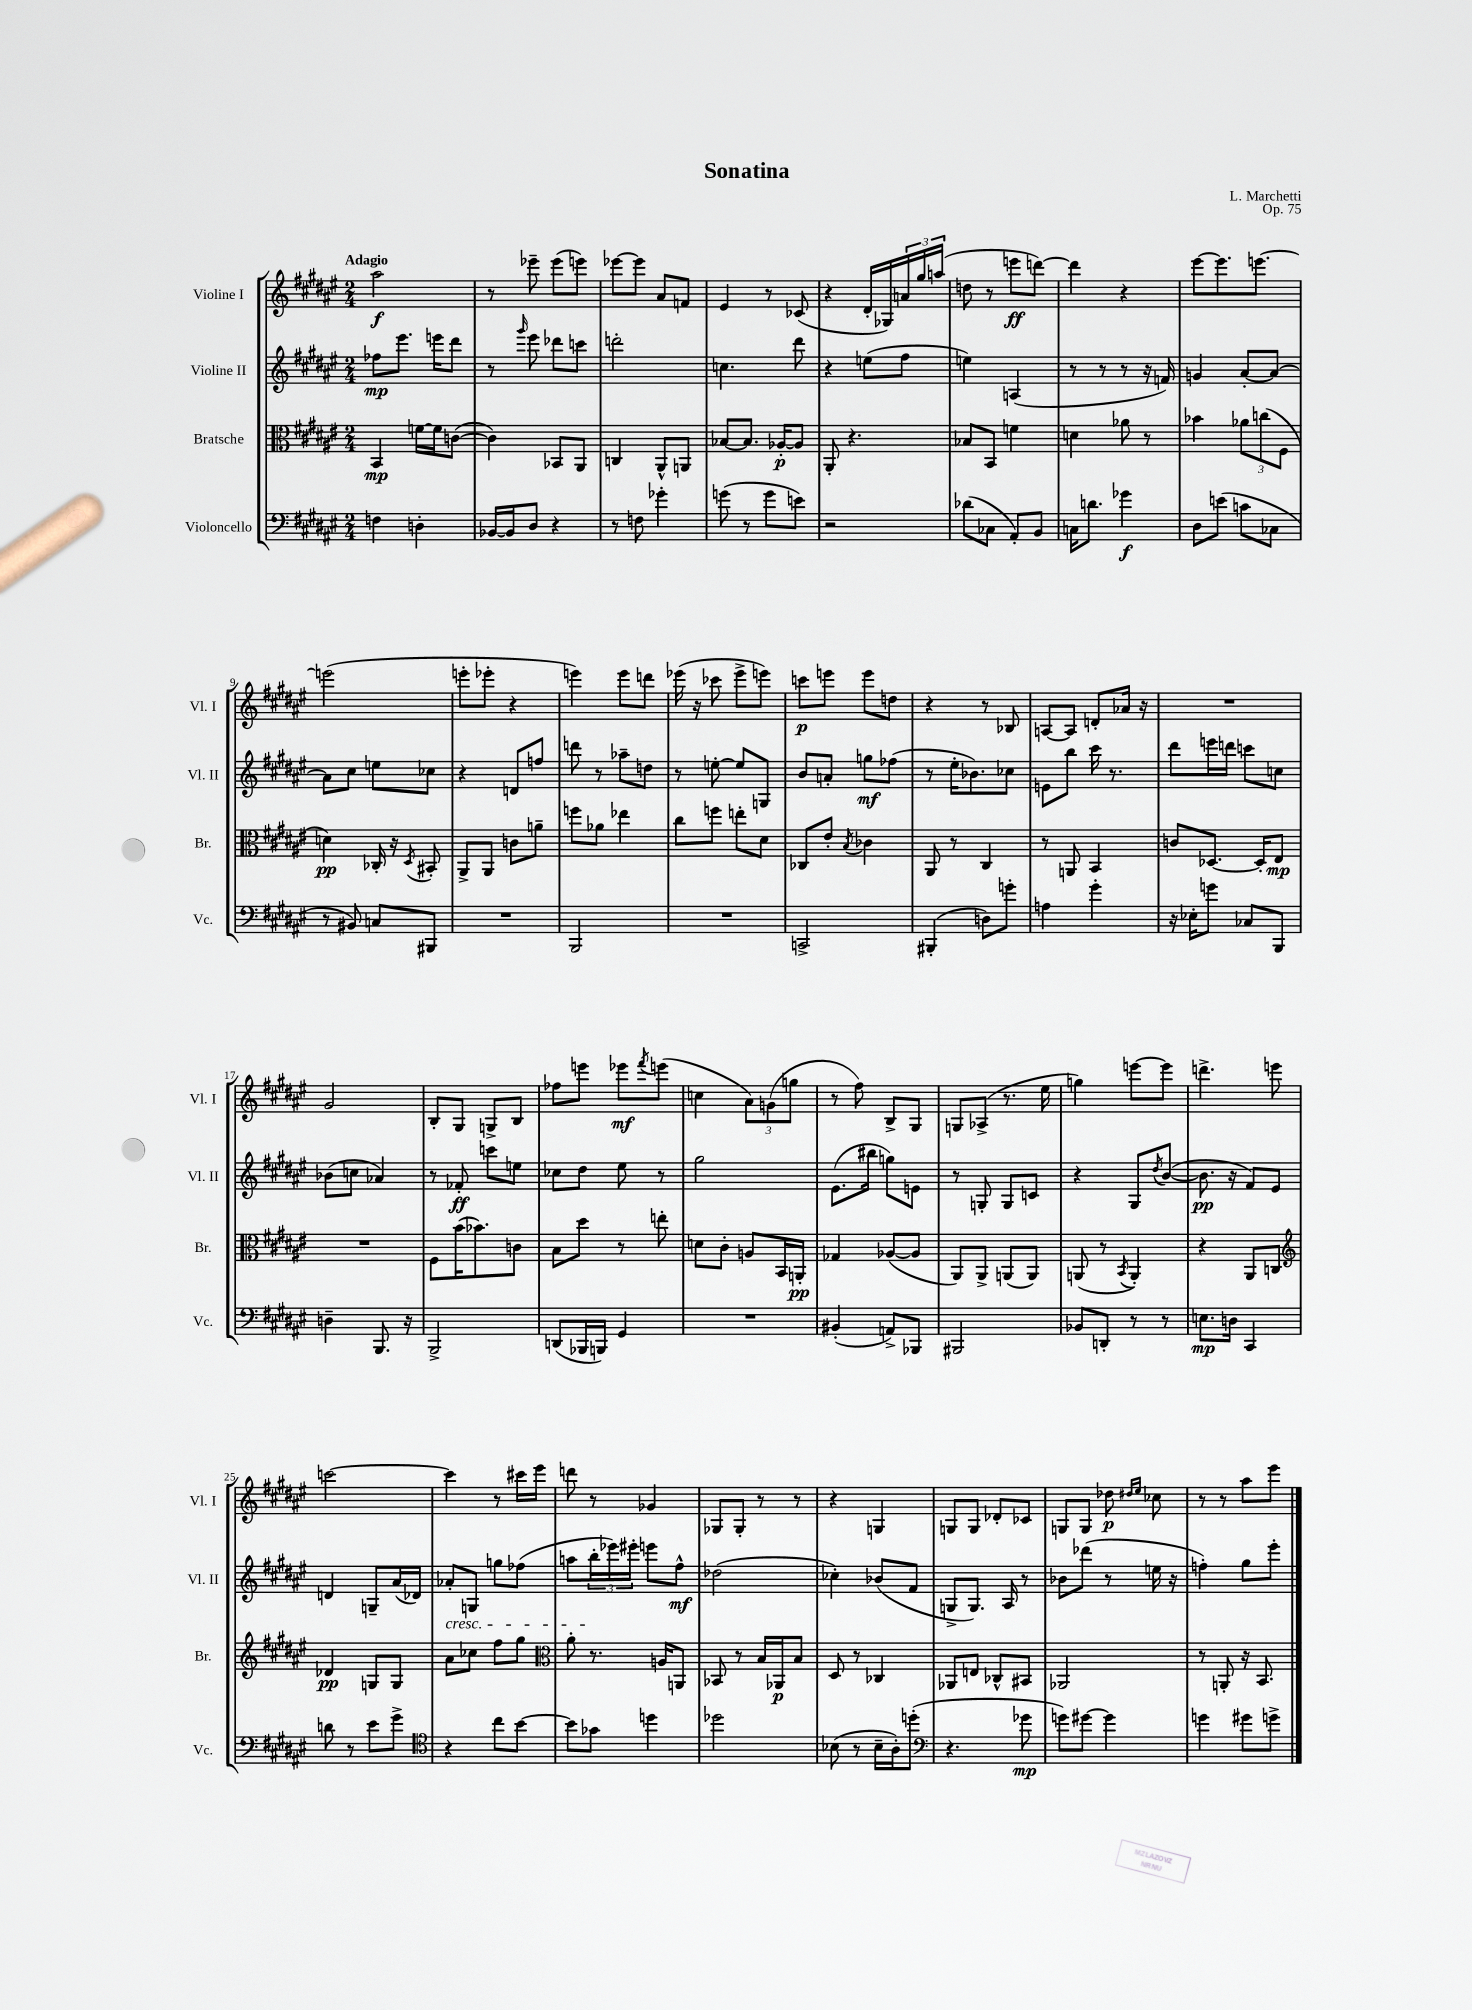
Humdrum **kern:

**kern	**dynam	**kern	**dynam	**kern	**dynam	**kern	**dynam
*part4	*part4	*part3	*part3	*part2	*part2	*part1	*part1
*staff4	*staff4	*staff3	*staff3	*staff2	*staff2	*staff1	*staff1
*I"Violoncello	*	*I"Bratsche	*	*I"Violine II	*	*I"Violine I	*
*I'Vc.	*	*I'Br.	*	*I'Vl. II	*	*I'Vl. I	*
*clefF4	*	*clefC3	*	*clefG2	*	*clefG2	*
*k[f#c#g#d#a#e#]	*	*k[f#c#g#d#a#e#]	*	*k[f#c#g#d#a#e#]	*	*k[f#c#g#d#a#e#]	*
*M2/4	*	*M2/4	*	*M2/4	*	*M2/4	*
=1	=1	=1	=1	=1	=1	=1	=1
!	!	!	!	!	!	!LO:TX:a:B:t=Adagio	!
4Fn\	.	4BB/	mp	8ff-X\L	mp	2aa#\	f
.	.	.	.	8.eee#\J	.	.	.
4Dn'\	.	[16fn\LL	.	.	.	.	.
.	.	16f\J]	.	16eeen\KL	.	.	.
.	.	([8cn\J	.	8ddd#\J	.	.	.
=2	=2	=2	=2	=2	=2	=2	=2
[16BB-X/LL	.	4c\])	.	8r	.	8r	.
16BB-/J]	.	.	.	.	.	.	.
.	.	.	.	16qqggg#/	.	.	.
8D#/J	.	.	.	8eee#\	.	8eee-X~\	.
4r	.	8BB-X/L	.	8ddd-X\L	.	(8eee-\L	.
.	.	8AA#/J	.	8cccn\J	.	8eeen\J)	.
=3	=3	=3	=3	=3	=3	=3	=3
8r	.	4Cn/	.	2dddn'\	.	[8eee-X\L	.
8Fn\	.	.	.	.	.	8eee-\J]	.
4g-X'\	.	8AA#^^/L	.	.	.	8a#/L	.
.	.	8AAn/J	.	.	.	8fn/J	.
=4	=4	=4	=4	=4	=4	=4	=4
(8gn\	.	[8B-X/L	.	4.ccn\	.	4e#/	.
8r	.	8.B-/J]	.	.	.	.	.
8g\L	.	.	.	.	.	8r	.
.	.	[16A-X'/KL	p	.	.	.	.
8en\J)	.	8A-/J]	.	8ddd#\	.	(8c-X/	.
=5	=5	=5	=5	=5	=5	=5	=5
2r	.	8AA#'/	.	4r	.	4r	.
.	.	4.r	.	.	.	.	.
.	.	.	.	(8een\L	.	16d#'/LL	.
.	.	.	.	.	.	16G-X/)	.
.	.	.	.	8ff#\J	.	24an/	.
.	.	.	.	.	.	24gg#/	.
.	.	.	.	.	.	(24aan/JJ	.
=6	=6	=6	=6	=6	=6	=6	=6
(8d-X\L	.	8B-X/L	.	4een\)	.	8ddn\	.
8C-X\J	.	8BB/J	.	.	.	8r	.
8AA#'/L)	.	4fn\	.	(4An/	.	8eeen\L	ff
8BB/J	.	.	.	.	.	[8dddn\J)	.
=7	=7	=7	=7	=7	=7	=7	=7
16Cn\KL	.	4dn\	.	8r	.	4ddd\]	.
8.dn\J	.	.	.	.	.	.	.
.	.	.	.	8r	.	.	.
4g-X\	f	8a-X\	.	8r	.	4r	.
.	.	8r	.	16r	.	.	.
.	.	.	.	16fn/)	.	.	.
=8	=8	=8	=8	=8	=8	=8	=8
8D#\L	.	4b-X\	.	4gn/	.	[8eee#\L	.
(8en\J	.	.	.	.	.	8.eee#\]	.
8cn\L	.	12a-X\L	.	[8a#'/L	.	.	.
.	.	.	.	.	.	[8.eeen\J	.
.	.	(12ccn\	.	.	.	.	.
8C-X\J	.	.	.	8a#/J_	.	.	.
.	.	12F#\J	.	.	.	.	.
!!LO:LB:g=z
=9	=9	=9	=9	=9	=9	=9	=9
8r	.	4dn\)	pp	8a#\L]	.	(2eeen\]	.
8BB#X/)	.	.	.	8cc#\J	.	.	.
8Cn/L	.	16C-X'/	.	8een\L	.	.	.
.	.	16r	.	.	.	.	.
.	.	8qD#/	.	.	.	.	.
8BBB#X/J	.	8BB#X'/	.	8cc-X\J	.	.	.
=10	=10	=10	=10	=10	=10	=10	=10
2r	.	8AA#^/L	.	4r	.	8eeen'\L	.
.	.	8AA#/J	.	.	.	8eee-X'\J	.
.	.	8cn\L	.	8dn/L	.	4r	.
.	.	8an~\J	.	8ffn/J	.	.	.
=11	=11	=11	=11	=11	=11	=11	=11
2BBB/	.	8ffn\L	.	8dddn\	.	4eeen\)	.
.	.	8a-X\J	.	8r	.	.	.
.	.	4ee-X\	.	8aa-X~\L	.	8eee\L	.
.	.	.	.	8ddn\J	.	8dddn\J	.
=12	=12	=12	=12	=12	=12	=12	=12
2r	.	8cc#\L	.	8r	.	(16eee-X\	.
.	.	.	.	.	.	16r	.
.	.	8ffn\J	.	[8een'\	.	8ccc-X\	.
.	.	8een'\L	.	8ee/L]	.	8eee-^\L	.
.	.	8d#\J	.	8Gn/J	.	8eeen\J)	.
=13	=13	=13	=13	=13	=13	=13	=13
2CCn^/	.	8C-X/L	.	8b/L	.	8cccn\L	p
.	.	8e#'/J	.	8an'/J	.	8eeen\J	.
.	.	8qB/	.	.	.	.	.
.	.	4c-X\	.	8ggn\L	mf	8eee\L	.
.	.	.	.	(8ff-X\J	.	8ddn\J	.
=14	=14	=14	=14	=14	=14	=14	=14
(4BBB#X'/	.	8AA#/	.	8r	.	4r	.
.	.	8r	.	16ee#'\KL	.	.	.
.	.	.	.	8.b-X\)	.	.	.
8Dn\L)	.	4C#/	.	.	.	8r	.
8gn'\J	.	.	.	8cc-X\J	.	8B-X/	.
=15	=15	=15	=15	=15	=15	=15	=15
4An\	.	8r	.	8en\L	.	[8An/L	.
.	.	8AAn/	.	8bb\J	.	8A/J]	.
4g#'\	.	4BB/	.	16ccc#\	.	8dn'/L	.
.	.	.	.	8.r	.	.	.
.	.	.	.	.	.	16a-X/Jk	.
.	.	.	.	.	.	16r	.
=16	=16	=16	=16	=16	=16	=16	=16
16r	.	8cn/L	.	8ddd#\L	.	2r	.
16E-X'\KL	.	.	.	.	.	.	.
8gn\J	.	[8.D-X/J	.	16eeen\L	.	.	.
.	.	.	.	16dddn\JJ	.	.	.
8C-X/L	.	.	.	8cccn\L	.	.	.
.	.	16D-'/KL]	.	.	.	.	.
8BBB/J	.	8E#/J	mp	8ccn\J	.	.	.
!!LO:LB:g=z
=17	=17	=17	=17	=17	=17	=17	=17
4Dn~\	.	2r	.	(8b-X\L	.	2g#/	.
.	.	.	.	8ccn\J	.	.	.
8.BBB/	.	.	.	4a-X/)	.	.	.
16r	.	.	.	.	.	.	.
=18	=18	=18	=18	=18	=18	=18	=18
2BBB^/	.	8F#\L	.	8r	.	8B'/L	.
.	.	(16b\K	.	8f-X'/	ff	8G#/J	.
.	.	8.b-X\)	.	.	.	.	.
.	.	.	.	8cccn\L	.	8Gn^/L	.
.	.	8cn\J	.	8een\J	.	8B/J	.
=19	=19	=19	=19	=19	=19	=19	=19
(8DDn/L	.	8B\L	.	8cc-X\L	.	8ff-X\L	.
16BBB-X/L	.	8dd#\J	.	8dd#\J	.	8eeen\J	.
16BBBn/JJ)	.	.	.	.	.	.	.
4GG#/	.	8r	.	8ee#\	.	8eee-X\L	mf
.	.	.	.	.	.	8qfff#/	.
.	.	8een'\	.	8r	.	(8eeen\J	.
=20	=20	=20	=20	=20	=20	=20	=20
2r	.	8dn\L	.	2gg#\	.	4ccn\	.
.	.	8c#'\J	.	.	.	.	.
.	.	8An/L	.	.	.	12a#\L)	.
.	.	.	.	.	.	(12gn\	.
.	.	16BB/L	.	.	.	.	.
.	.	.	.	.	.	12ggn\J	.
.	.	16AAn'/JJ	pp	.	.	.	.
=21	=21	=21	=21	=21	=21	=21	=21
(4BB#X'/	.	4G-X/	.	(8.e#\L	.	8r	.
.	.	.	.	.	.	8ff#\)	.
.	.	.	.	16bb#X\Jk	.	.	.
8AAn^/L)	.	([8A-X/L	.	8ggn\L)	.	8B^/L	.
8BBB-X/J	.	8A-/J]	.	8en\J	.	8G#/J	.
=22	=22	=22	=22	=22	=22	=22	=22
2BBB#X/	.	8AA#/L)	.	8r	.	8Gn/L	.
.	.	8AA#^/J	.	8Gn'/	.	(8A-X^/J	.
.	.	(8AAn/L	.	8G/L	.	8.r	.
.	.	8AA/J)	.	8cn/J	.	.	.
.	.	.	.	.	.	16ee#\	.
=23	=23	=23	=23	=23	=23	=23	=23
8BB-X/L	.	(8AAn/	.	4r	.	4ggn\)	.
8DDn'/J	.	8r	.	.	.	.	.
.	.	8qBB/	.	.	.	.	.
8r	.	4AA'/)	.	8G#/L	.	[8eeen\L	.
.	.	.	.	8qdd#/	.	.	.
8r	.	.	.	([8b/J	.	8eee\J]	.
=24	=24	=24	=24	=24	=24	=24	=24
8.En\L	mp	4r	.	8.b\]	pp	4.dddn^\	.
16Dn\Jk	.	.	.	16r	.	.	.
4CC#/	.	8AA#/L	.	8f#/L)	.	.	.
.	.	8Cn/J	.	8e#/J	.	8eeen\	.
!!LO:LB:g=z
=25	=25	=25	=25	=25	=25	=25	=25
*	*	*clefG2	*	*	*	*	*
8dn\	.	4d-X/	pp	4dn/	.	[2cccn\	.
8r	.	.	.	.	.	.	.
8e#\L	.	8Gn/L	.	8Gn~/L	.	.	.
8g#^\J	.	8G/J	.	(16a#/L	.	.	.
.	.	.	.	16d-X/JJ)	.	.	.
=26	=26	=26	=26	=26	=26	=26	=26
*clefC4	*	*	*	*	*	*	*
!	!	!	!	!LO:TX:b:i:t=cresc.	!	!	!
4r	.	8a#\L	.	8a-X'/L	.	4ccc\]	.
.	.	8cc-X\J	.	8Gn/J	.	.	.
8cc#\L	.	8ff#\L	.	8ggn\L	.	8r	.
[8b\J	.	8gg#\J	.	(8ff-X\J	.	16ccc#X\LL	.
.	.	.	.	.	.	16eee#\JJ	.
=27	=27	=27	=27	=27	=27	=27	=27
*	*	*clefC3	*	*	*	*	*
8b\L]	.	8a#'\	.	8aan\L	.	8dddn\	.
8g-X\J	.	8.r	.	24bb'\L	.	8r	.
.	.	.	.	24eee-X\)	.	.	.
.	.	.	.	24eee#X'\JJ	.	.	.
4ddn\	.	.	.	8eeen\L	.	4g-X/	.
.	.	16An/KL	.	.	.	.	.
.	.	8AAn/J	.	8ff#^^\J	mf	.	.
=28	=28	=28	=28	=28	=28	=28	=28
2dd-X\	.	8BB-X/	.	(2dd-X\	.	8G-X/L	.
.	.	8r	.	.	.	8G-'/J	.
.	.	16B/LL	.	.	.	8r	.
.	.	16AA-X/J	p	.	.	.	.
.	.	8B/J	.	.	.	8r	.
=29	=29	=29	=29	=29	=29	=29	=29
(8B-X\	.	8D#/	.	4cc-X'\)	.	4r	.
8r	.	8r	.	.	.	.	.
16B-~\LL	.	4C-X/	.	(8b-X/L	.	4Gn/	.
16A#'\J)	.	.	.	.	.	.	.
(8ddn'\J	.	.	.	8f#/J	.	.	.
=30	=30	=30	=30	=30	=30	=30	=30
*clefF4	*	*	*	*	*	*	*
4.r	.	8AA-X/L	.	8Gn^/L	.	8Gn/L	.
.	.	8En/J	.	8.G/J)	.	8G/J	.
.	.	8C-X^^/L	.	.	.	8d-X'/L	.
.	.	.	.	16A#/	.	.	.
8g-X\	mp	8BB#X/J	.	8r	.	8c-X/J	.
=31	=31	=31	=31	=31	=31	=31	=31
8gn\L)	.	2AA-X/	.	8b-X\L	.	8Gn/L	.
[8g#X\J	.	.	.	(8ddd-X\J	.	8G/J	.
4g#\]	.	.	.	8r	.	8dd-X\	p
.	.	.	.	.	.	16qqdd#X/LL	.
.	.	.	.	.	.	16qqee#/JJ	.
.	.	.	.	16een\	.	8cc-X\	.
.	.	.	.	16r	.	.	.
=32	=32	=32	=32	=32	=32	=32	=32
4gn\	.	8r	.	4ffn'\)	.	8r	.
.	.	8AAn'/	.	.	.	8r	.
8g#X\L	.	16r	.	8gg#\L	.	8aa#\L	.
.	.	8.BB/	.	.	.	.	.
8gn^\J	.	.	.	8eee#'\J	.	8eee#\J	.
==	==	==	==	==	==	==	==
*-	*-	*-	*-	*-	*-	*-	*-
